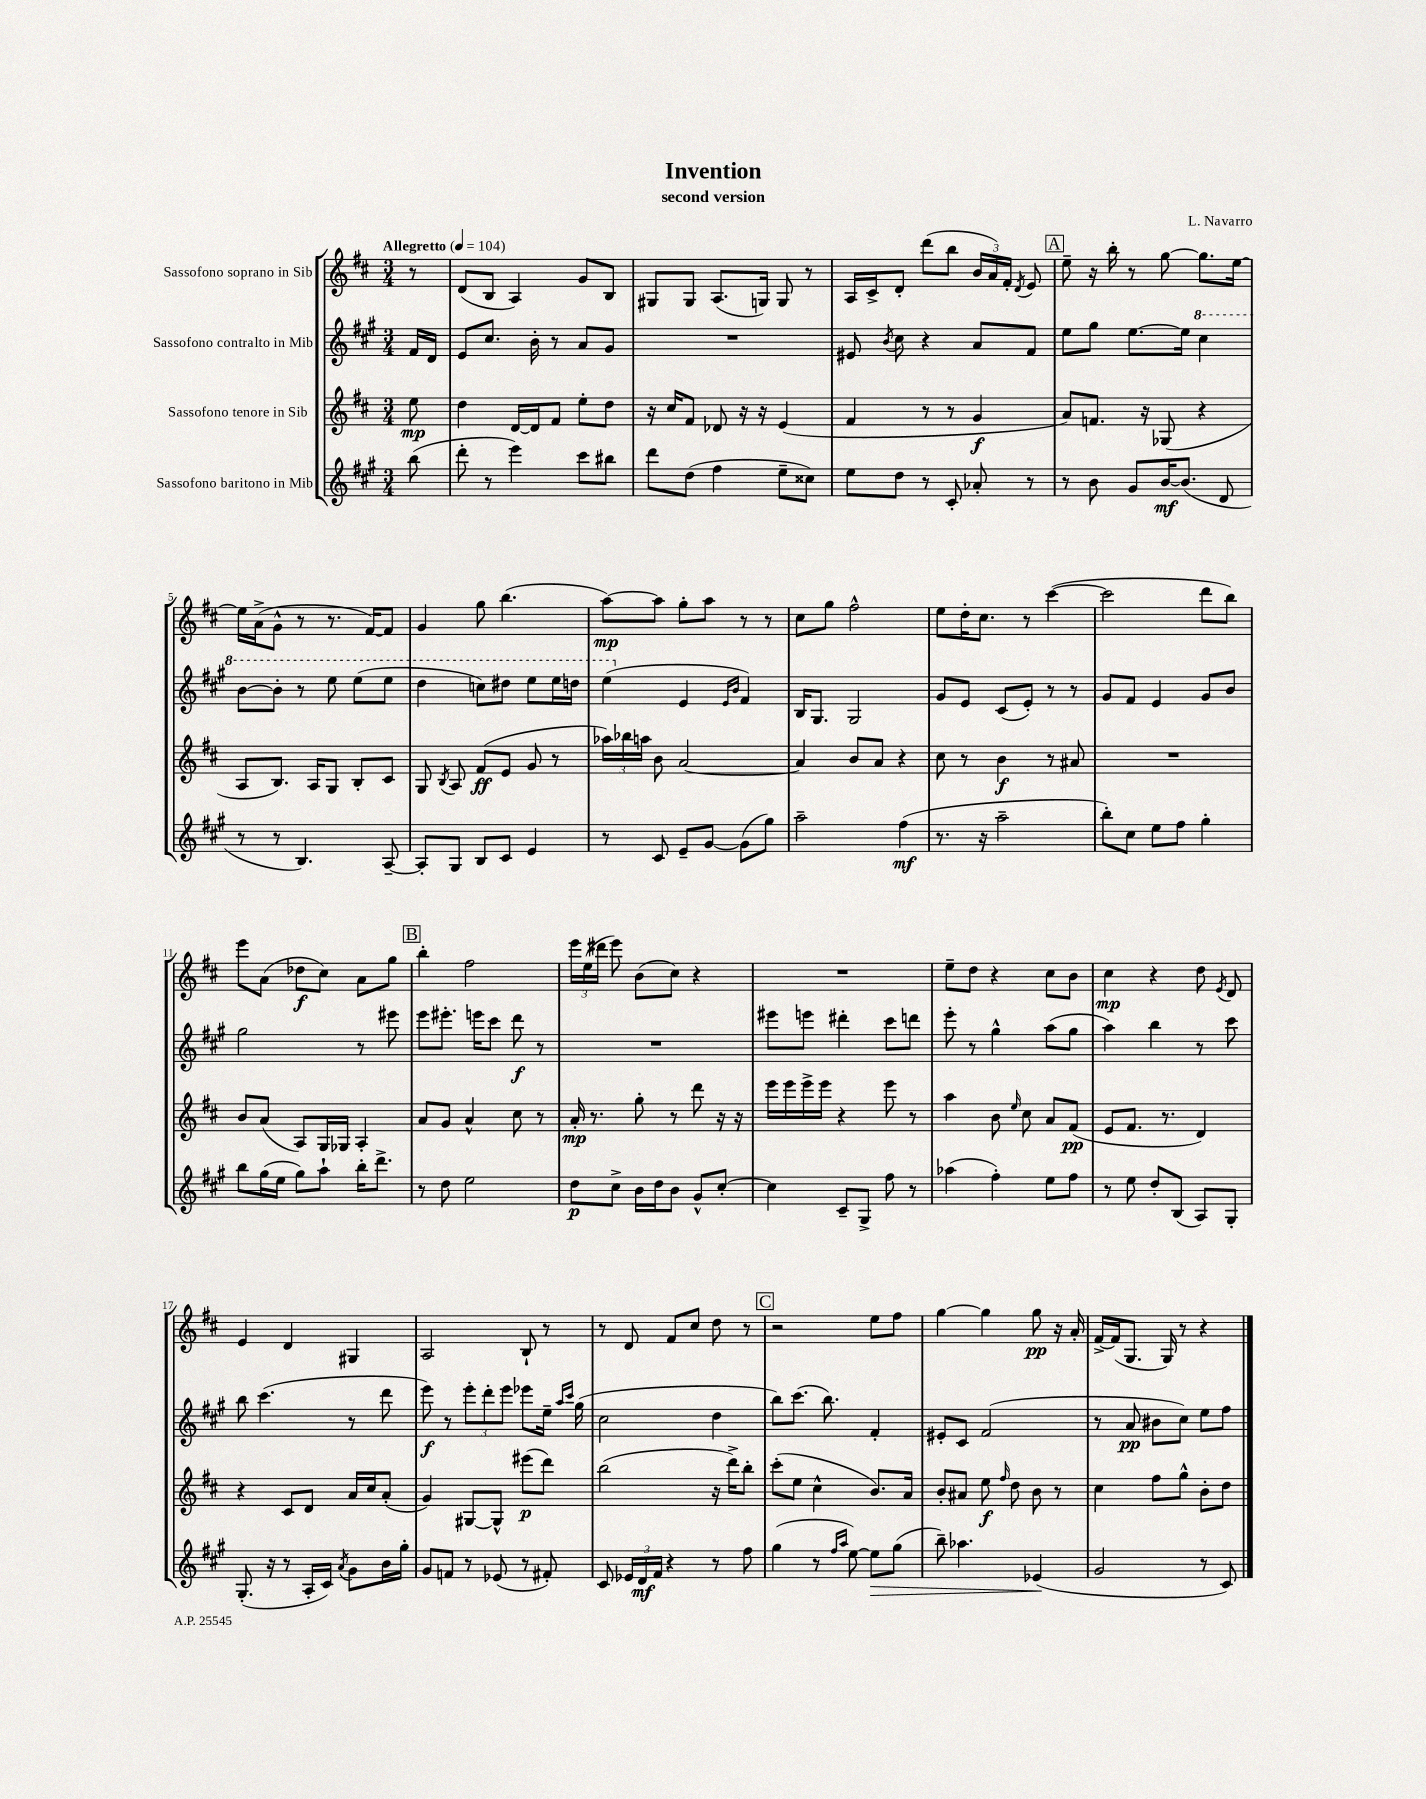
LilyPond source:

\header { title = "Invention" composer = "L. Navarro" subtitle = "second version" }
<<
\new StaffGroup <<
\new Staff = "s0" \with { instrumentName = "Sassofono soprano in Sib" } {
    \clef treble \key d \major \numericTimeSignature \time 3/4 \partial 8 \tempo "Allegretto" 4 = 104
    \autoBeamOff r8 |
    d'8[( b8] a4) g'8[ b8] |
    gis8[ gis8] a8.[( g16]) g8 r8 |
    a16[ cis'16-> d'8]-. d'''8[( b''8] \tuplet 3/2 { b'16[ a'16) fis'16]-. } \acciaccatura { d'8 } e'8 |
    \mark \markup { \box "A" } e''8-- r16 b''16-. r8 g''8~ g''8.[ e''16]~ |
    e''16[ a'16->( g'8]-^ r8 r8. fis'16[~) fis'8] |
    g'4 g''8 b''4.( |
    a''8[~\mp) a''8] g''8[-. a''8] r8 r8 |
    cis''8[ g''8] fis''2-^ |
    e''8[ d''16-. cis''8.] r8 cis'''4~( |
    cis'''2 d'''8[ b''8]) |
    e'''8[ a'8]( des''8[\f cis''8]) a'8[ g''8] |
    \mark \markup { \box "B" } b''4-. fis''2 |
    \tuplet 3/2 { e'''16[ e''16( dis'''16] } e'''8) b'8[( cis''8]) r4 |
    R2. |
    e''8[-- d''8] r4 cis''8[ b'8] |
    cis''4\mp r4 d''8 \acciaccatura { e'8 } d'8 |
    e'4 d'4 gis4 |
    a2 b8-! r8 |
    r8 d'8 fis'8[ cis''8] d''8 r8 |
    \mark \markup { \box "C" } r2 e''8[ fis''8] |
    g''4~ g''4 g''8\pp r16 a'16-. |
    fis'16[~-> fis'16( g8.] g16) r8 r4 \bar "|." |
}
\new Staff = "s1" \with { instrumentName = "Sassofono contralto in Mib" } {
    \clef treble \key a \major \numericTimeSignature \time 3/4 \partial 8
    \autoBeamOff fis'16[ d'16] |
    e'8[ cis''8.] b'16-. r8 a'8[ gis'8] |
    R2. |
    eis'8 \acciaccatura { b'8 } cis''8 r4 a'8[ fis'8] |
    \mark \markup { \box "A" } e''8[ gis''8] e''8.[~ e''16] \ottava #1 cis'''4 |
    b''8[~ b''8]-. r8 e'''8 e'''8[( e'''8] |
    d'''4 c'''8[) dis'''8] e'''8[ e'''16 d'''16] |
    e'''4( \ottava #0 e'4 \grace { e'16[ b'16] } fis'4) |
    b16[ gis8.] gis2 |
    gis'8[ e'8] cis'8[( e'8]-.) r8 r8 |
    gis'8[ fis'8] e'4 gis'8[ b'8] |
    gis''2 r8 eis'''8 |
    \mark \markup { \box "B" } e'''8[ eis'''8.]-. e'''16[ cis'''8] d'''8\f r8 |
    R2. |
    eis'''8[ e'''8] dis'''4-. cis'''8[ d'''8] |
    e'''8-. r8 gis''4-^ a''8[( gis''8] |
    a''4) b''4 r8 cis'''8 |
    b''8 cis'''4.( r8 d'''8 |
    e'''8\f) r8 \tuplet 3/2 { e'''8[-. d'''8-. e'''8] } ees'''8[ e''16]-- \grace { a''16[ cis'''16] } gis''16( |
    cis''2 d''4 |
    \mark \markup { \box "C" } b''8[) cis'''8.]( b''8.) fis'4-. |
    eis'8[-. cis'8] fis'2( |
    r8 a'8\pp bis'8[ cis''8]) e''8[ fis''8] \bar "|." |
}
\new Staff = "s2" \with { instrumentName = "Sassofono tenore in Sib" } {
    \clef treble \key d \major \numericTimeSignature \time 3/4 \partial 8
    \autoBeamOff e''8\mp |
    d''4 d'16[~ d'16 fis'8] e''8[-. d''8] |
    r16 cis''16[ fis'8] des'8 r16 r16 e'4( |
    fis'4 r8 r8 g'4\f |
    \mark \markup { \box "A" } a'8[) f'8.] r16 ges8( r4 |
    a8[ b8.]) a16[ g8] b8[-. cis'8] |
    g8 \acciaccatura { b8 } a8 fis'8[\ff( e'8] g'8 r8 |
    \tuplet 3/2 { aes''16[) bes''16 a''16] } b'8 a'2~ |
    a'4 b'8[ a'8] r4 |
    cis''8 r8 b'4\f r8 ais'8 |
    R2. |
    b'8[ a'8]( a8[) g16 ges16] a4-. |
    \mark \markup { \box "B" } a'8[ g'8] a'4-^ cis''8 r8 |
    a'16-.\mp r8. g''8-. r8 d'''8 r16 r16 |
    e'''16[ e'''16 e'''16-> e'''16] r4 e'''8 r8 |
    a''4 b'8 \grace { e''16 } cis''8 a'8[ fis'8]\pp( |
    e'8[ fis'8.] r8. d'4) |
    r4 cis'8[ d'8] a'16[ cis''16 a'8]-.( |
    g'4) gis8[~ gis8]-^ eis'''8[\p( d'''8]) |
    b''2( r16 d'''16[->) b''8]-. |
    \mark \markup { \box "C" } cis'''8[-.( e''8] cis''4-^ b'8.[) a'16] |
    b'8[-. ais'8] e''8\f \grace { fis''16 } d''8 b'8 r8 |
    cis''4 fis''8[ g''8]-^ b'8[-. d''8] \bar "|." |
}
\new Staff = "s3" \with { instrumentName = "Sassofono baritono in Mib" } {
    \clef treble \key a \major \numericTimeSignature \time 3/4 \partial 8
    \autoBeamOff b''8( |
    d'''8-. r8 e'''4) cis'''8[ bis''8] |
    d'''8[ d''8]( fis''4 e''8[-- cisis''8]) |
    e''8[ d''8] r8 cis'8-. aes'8-. r8 |
    \mark \markup { \box "A" } r8 b'8 gis'8[ b'16~\mf b'8.]( d'8 |
    r8 r8 b4.) a8~-- |
    a8[-. gis8] b8[ cis'8] e'4 |
    r8 cis'8 e'8[-- gis'8]~ gis'8[( gis''8]) |
    a''2-- fis''4\mf( |
    r8. r16 a''2-- |
    b''8[-.) cis''8] e''8[ fis''8] gis''4-. |
    b''8[ gis''16( e''16] gis''8[) a''8]-! b''16[-. d'''8.]-> |
    \mark \markup { \box "B" } r8 d''8 e''2 |
    d''8[\p cis''8]-> b'16[ d''16 b'8] gis'8[-^ cis''8]~-. |
    cis''4 cis'8[-- gis8]-> fis''8 r8 |
    aes''4( fis''4-.) e''8[ fis''8] |
    r8 e''8 d''8[-. b8]( a8[) gis8]-. |
    gis8.-.( r16 r8 a16[-. cis'16]) \acciaccatura { a'8 } gis'8[ b'16 gis''16]-. |
    gis'8[ f'8] r8 ees'8( r8 fis'8-.) |
    cis'8 \tuplet 3/2 { ees'16[ d'16\mf fis'16] } r4 r8 fis''8 |
    \mark \markup { \box "C" } gis''4( r8 \grace { fis''16[ a''16] } e''8~) e''8[\> gis''8]( |
    b''8--) aes''4. ees'4\!( |
    gis'2 r8 cis'8) \bar "|." |
}
>>
>>
